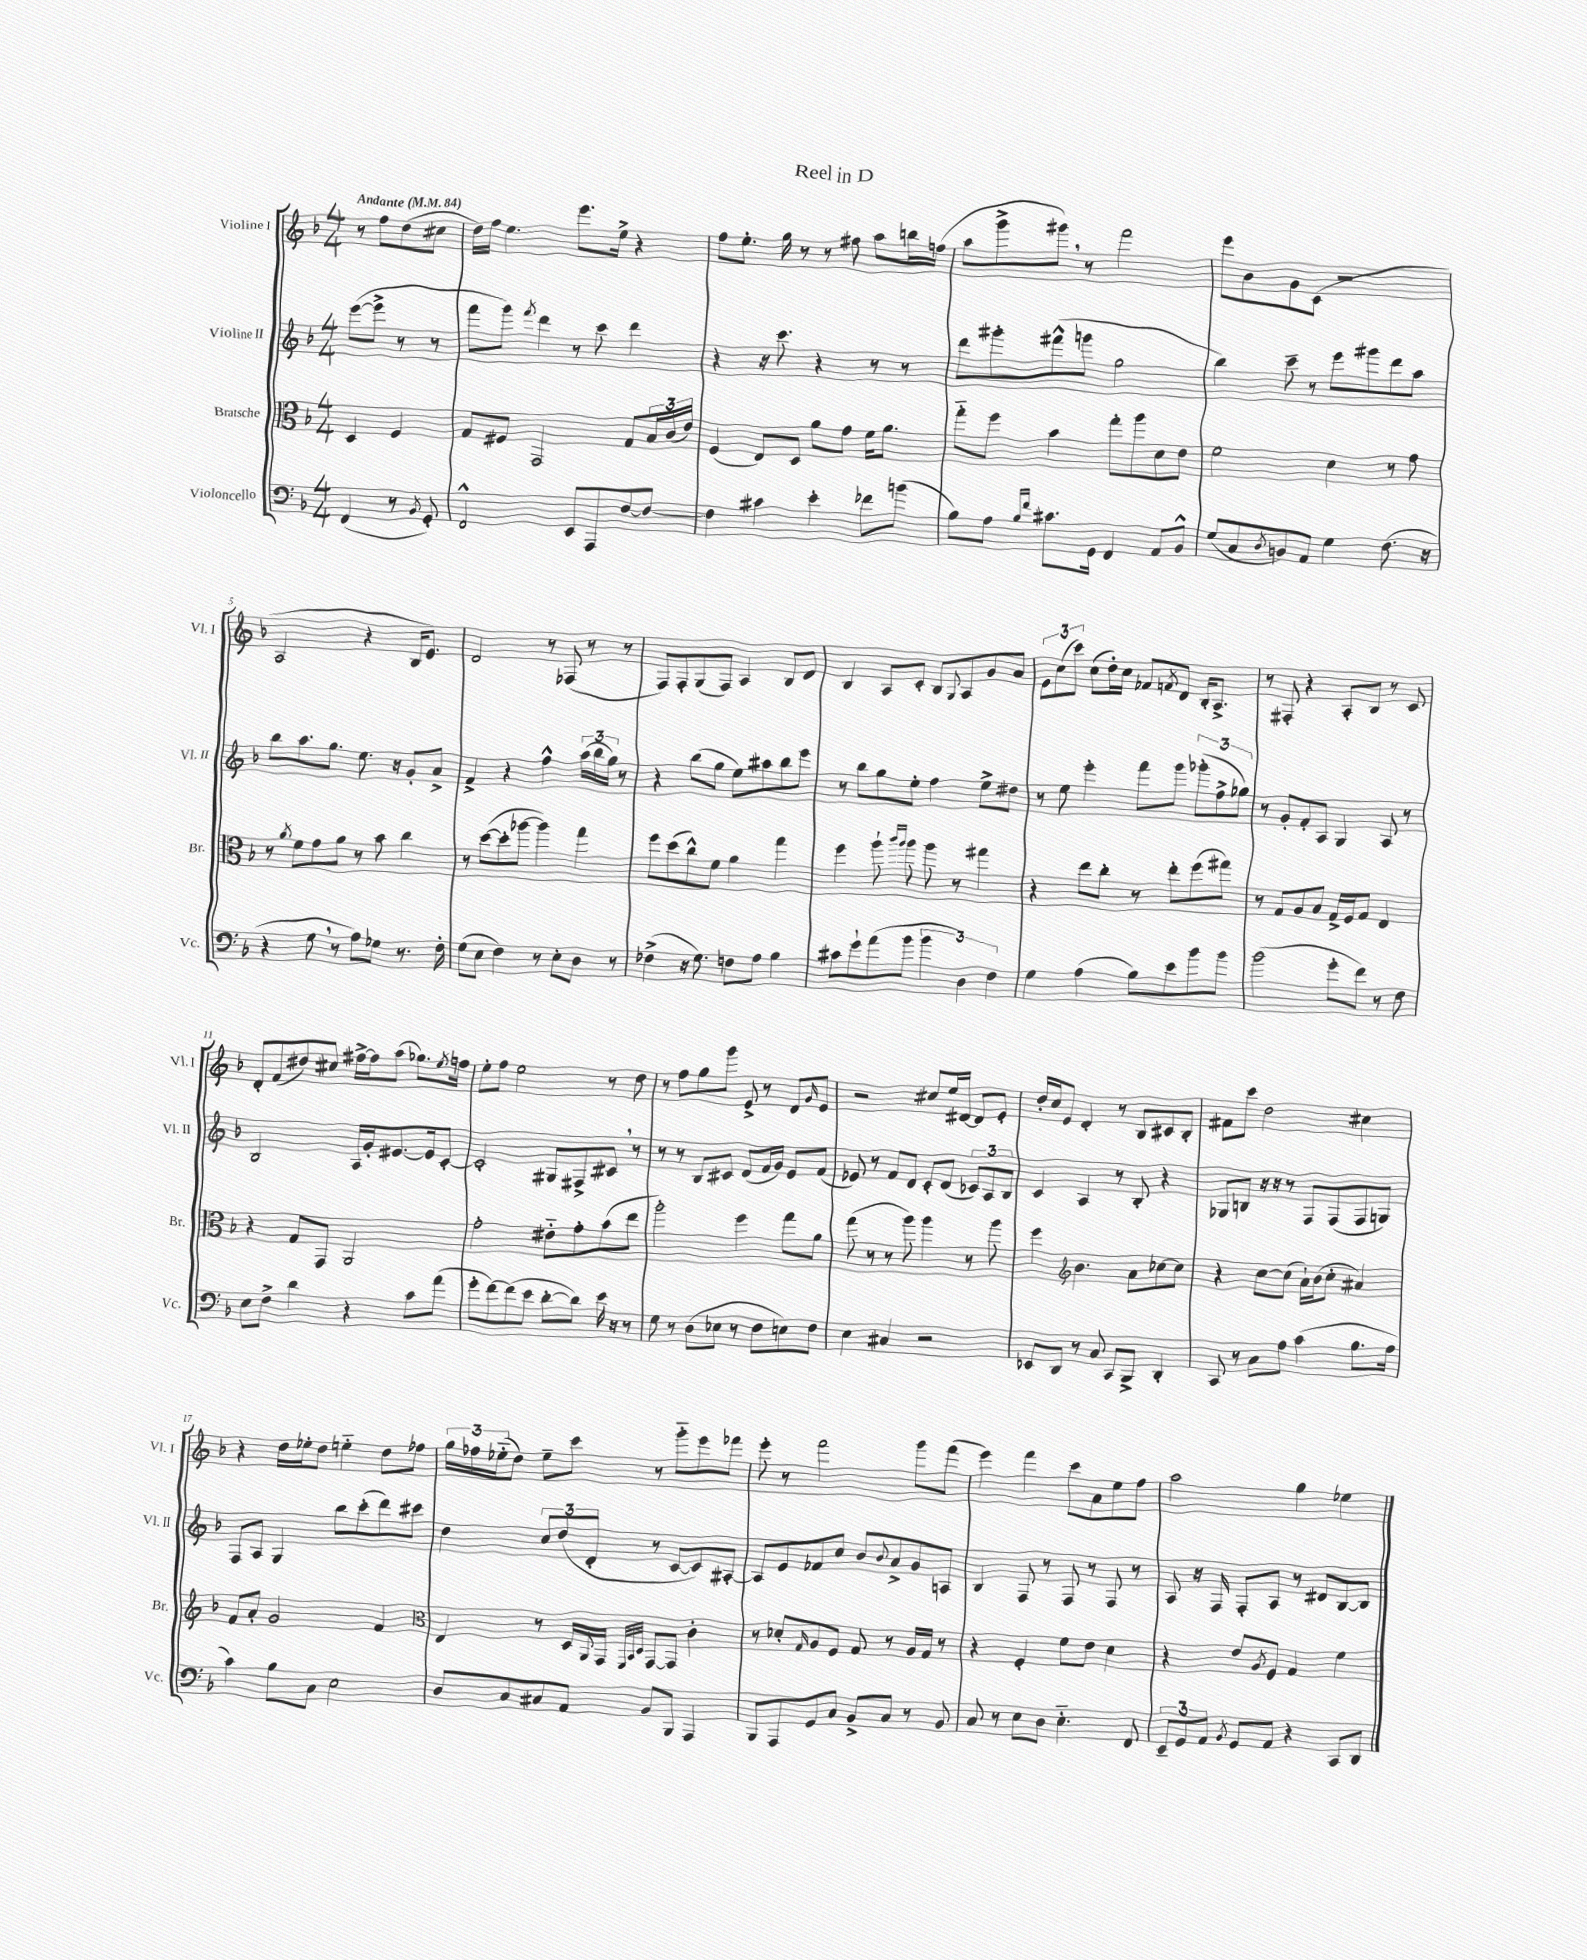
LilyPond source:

\header { title = "Reel in D" }
<<
\new StaffGroup <<
\new Staff = "s0" \with { instrumentName = "Violine I" shortInstrumentName = "Vl. I" } {
    \clef treble \key f \major \numericTimeSignature \time 4/4 \partial 2 \tempo "Andante" 4 = 84
    r8 f''8 d''8( cis''8 |
    d''16) f''16 e''4. e'''8. e''16-> r4 |
    f''8 e''8.-. g''16 r8 r8 fis''8 a''8 b''16 f''16( |
    a''8 g'''8-> gis'''8) \breathe r8 f'''2 |
    e'''8 bes'8 g'8 c'8( r2 |
    a2 r4 bes16 e'8.) |
    d'2 r8 fes8( r8 r8 |
    f8) f8-. g8( f8) a4 bes8 d'8 |
    bes4 a8 c'8-. bes8 \appoggiatura { g8 } a8 g'8 a'8 |
    \tuplet 3/2 { e'8 c''8( c'''8) } c''8( d''16-.) c''16 fes'8 \acciaccatura { f'8 } d'8 bes16-. a8.-> |
    r8 fis8-. r4 a8-. bes8 r8 c'8 |
    d'8-. f'8( dis''8) cis''8 fis''16~-> fis''16 a''8( ges''8.) \acciaccatura { e''8 } f''16 |
    e''8-. f''8 e''2 r8 d''8 |
    r8 f''8 g''8 g'''8 e'8-> r8 d'8 \grace { g'16 } e'8 |
    r2 cis''8 e''16 dis'16~ dis'8 e'8-. |
    d''16-. c''16 e'8 d'4-. r8 bes8 cis'8 bes8-. |
    fis'8 c'''8 d''2 cis''4 |
    r4 d''16 ees''16-. d''8 e''4-_ d''8 fes''8 |
    \tuplet 3/2 { g''16 fes''16 ees''16-_( } d''8) ees''8-- c'''8 r8 g'''8-_ e'''8 fes'''8 |
    e'''8-. r8 f'''2 g'''8 f'''8( |
    e'''4) f'''4 c'''8 a'8 e''8 f''8 |
    a''2 g''4 ees''4 \bar "|." |
}
\new Staff = "s1" \with { instrumentName = "Violine II" shortInstrumentName = "Vl. II" } {
    \clef treble \key f \major \numericTimeSignature \time 4/4 \partial 2
    e'''8~( e'''8-> r8 r8 |
    f'''8 g'''8) \acciaccatura { f'''8 } d'''4 r8 c'''8 d'''4 |
    r4 r16 c'''8. r4 r8 r8 |
    d'''8 gis'''8-. fis'''8-^( g'''8 g''2 |
    bes''4) c'''8-- r8 e'''8 gis'''8 d'''8 a''8 |
    bes''8 a''8. g''8. e''8. r16 g'8-. a'8-> |
    f'4-> r4 f''4-^ \tuplet 3/2 { a''16( bes''16 g''16) } r8 |
    r4 bes''8( g''8 e''8) ais''8 bes''8 e'''8 |
    r8 bes''8 g''8 e''8-. f''4 e''8-> dis''8 |
    r8 e''8 e'''4-. f'''8 g'''8 \tuplet 3/2 { ges'''8-.( f''8-> ges''8) } |
    r8 g'8-. f'8-. a8 g4 a8 r8 |
    bes2 a16 g'16-. eis'8.~ eis'16 c'8~-. |
    c'2-. gis8 fis8-> cis'8 \breathe r8 |
    r8 r8 bes8 cis'8 d'8( f'16 g'16) e'8 f'8( |
    ees'8) r8 f'8 d'8 c'8-. d'8( \tuplet 3/2 { ces'8) a8 bes8 } |
    c'4 a4 r8 bes8-. r4 |
    ges8 b8 r16 r16 r8 f8 f8( f8 g8) |
    f8 a8 g4 bes''8 c'''8-.( d'''8) cis'''8 |
    d''4 \tuplet 3/2 { c''8 d''8( d'8-. } r8 c'8~ c'8) ais8~-. |
    ais8 e'8 fes'8 c''8 bes'8 \appoggiatura { bes'8 } a'8-> g'8 a8 |
    bes4 f8 r8 f8 r8 f8 r8 |
    a8 r16 f16 f8-. a8 r8 dis'8 bes8~ bes8 \bar "|." |
}
\new Staff = "s2" \with { instrumentName = "Bratsche" shortInstrumentName = "Br." } {
    \clef alto \key f \major \numericTimeSignature \time 4/4 \partial 2
    d4 f4 |
    g8 fis8 g,2 g8 \tuplet 3/2 { bes16 c'16( e'16) } |
    f4( e8) d8 a'8 g'8 f'16 a'8. |
    g''8-_ f''8 bes'4 g''8-. a''8 d'8 e'8 |
    f'2 d'4 r8 g'8 |
    r8 \acciaccatura { a'8 } f'8 g'8 a'8 r8 bes'8 c''4 |
    r8 d''8~( d''8-. aes''8~ aes''4) g''4 |
    f''8 d''8( c''8-^) f'8 a'4 g''4 |
    f''4 a''8-! \grace { c'''16 a''16 } a''8 a''8 r8 gis''4 |
    r4 e''8 c''8-. r8 e''8-. f''8( gis''8) |
    r8 g8 a8 bes8 g16-> f16 g8 e4 |
    r4 g8 g,8 a,2 |
    g'2-. eis'8-_ g'8-. bes'8( e''8 |
    a''2-.) f''4 g''8 a'8 |
    g''8( r8 r8 a''8) a''4 r8 a''8 |
    f''4 \clef treble bes'4. a'8 ces''8~ ces''8 |
    r4 c''8~ c''8( a'16-!) bes'16( c''8-. ais'4) |
    f'8 a'8-. g'2 f'4 |
    \clef alto e4 r8 d16 \appoggiatura { a,8 } g,16 \grace { f,32 bes,32 d32 } g,8~ g,8 c'4-. |
    r8 des'8-. \grace { g16 } a8 f8 g8 r8 a16 g16 r8 |
    r4 f4-. f'8 e'8 d'4 |
    r4 e'8 \acciaccatura { a8 } f8 g4 f'4 \bar "|." |
}
\new Staff = "s3" \with { instrumentName = "Violoncello" shortInstrumentName = "Vc." } {
    \clef bass \key f \major \numericTimeSignature \time 4/4 \partial 2
    f,4( r8 \acciaccatura { bes,8 } g,8-.) |
    f,2-^ e,8 a,,8 f8~ f8~ |
    f4 cis'4 e'4-. fes'8 b'8( |
    bes8) a8 \grace { bes16 f'16 } cis'8. g,16 f,4 a,8 bes,8-^ |
    g8( c8 \acciaccatura { d8 } b,8) a,8 g4 f8.( r16 |
    r4 g8 \breathe r8 a8) ges8 r8. f16-. |
    g8( e8 f4) r8 e8-. d8 r8 |
    fes4->( r16 g8.) f8 a8 bes4 |
    cis'8 g'8-! a'8( bes'8 \tuplet 3/2 { bes'4 d4) f4 } |
    g4 a4( bes8) e'8 bes'8 bes'8 |
    bes'2( g'8-. f'8) r8 f8 |
    e8 f8-> d'4 r4 c'8 a'8( |
    g'8-. f'8~) f'8( e'8 d'8~-. d'8) e'16 r16 r8 |
    g8 r8 d8( ees8 r8 f8 e8) f8 |
    e4 cis4 r2 |
    ees,8 d,8 r8 c8 c,8 bes,,8-> d,4-. |
    c,8 r8 c8 a8 c'4( bes8. a16 |
    c'4) bes8 c8 e2 |
    d8 c8 cis8 a,8 bes,8 bes,,8 a,,4 |
    bes,,8 a,,8 g,8 c8 bes,8-> c8 r8 bes,8 |
    c8 r8 e8 d8 e4.-_ f,8 |
    \tuplet 3/2 { e,8-- g,8 a,8 } \acciaccatura { bes,8 } g,8 a,8 r4 c,8 d,8 \bar "|." |
}
>>
>>
